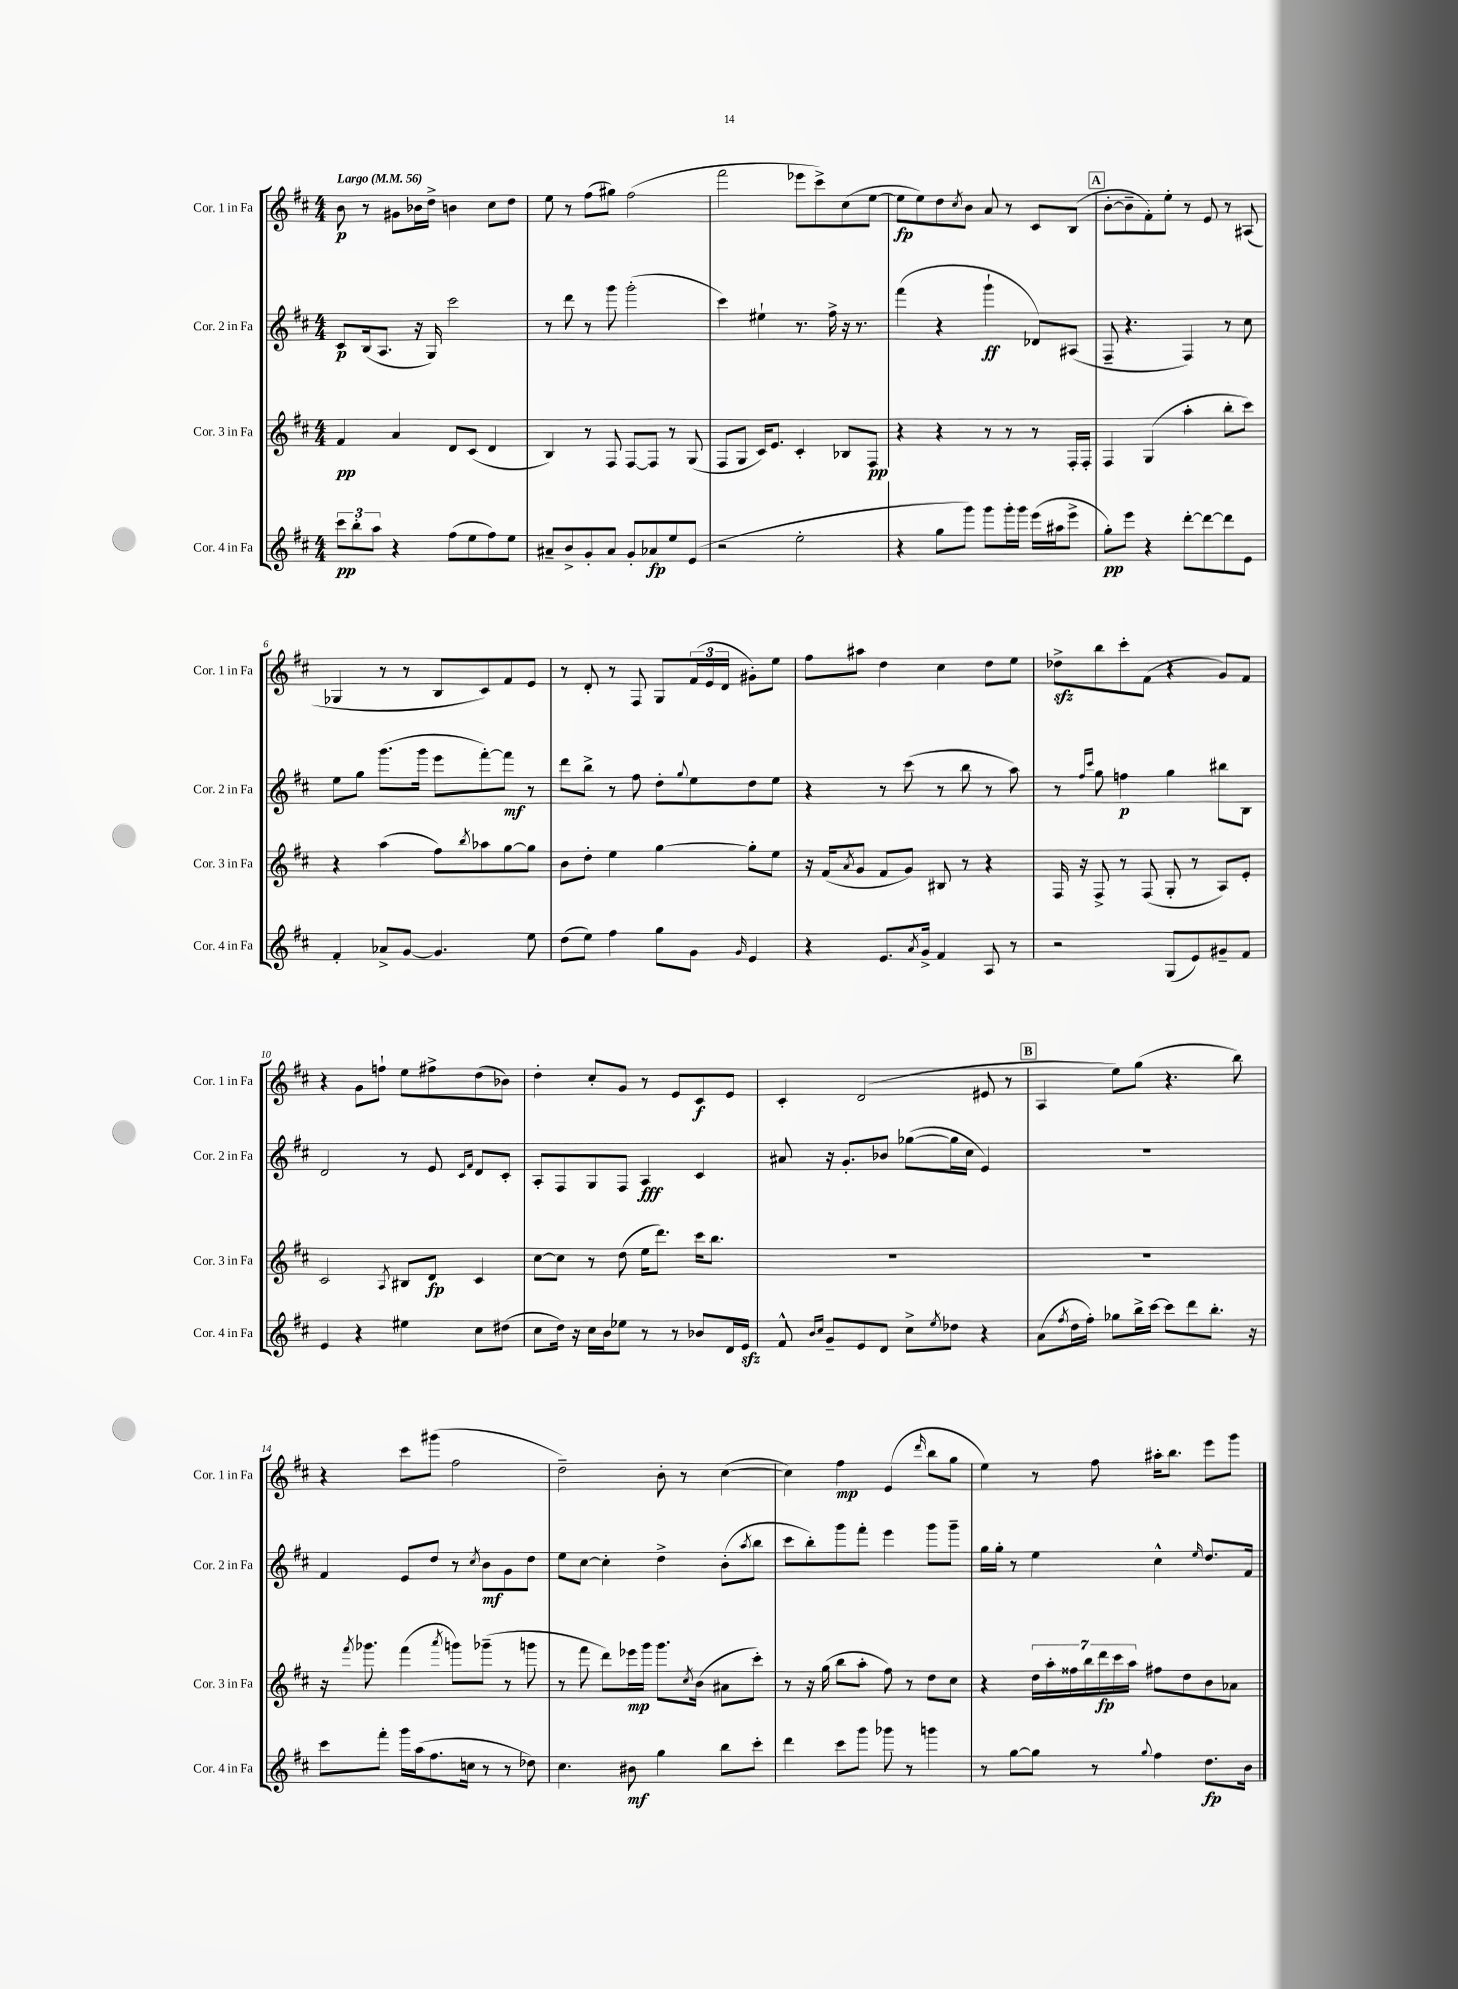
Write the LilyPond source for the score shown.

<<
\new StaffGroup <<
\new Staff = "s0" \with { instrumentName = "Cor. 1 in Fa" shortInstrumentName = "Cor. 1 in Fa" } {
    \clef treble \key d \major \numericTimeSignature \time 4/4 \tempo "Largo" 4 = 56
    b'8\p r8 gis'8 bes'16 d''16-> b'4 cis''8 d''8 |
    e''8 r8 fis''8( gis''8) fis''2( |
    fis'''2 ees'''8 cis'''8->) cis''8( e''8~ |
    e''8\fp e''8) d''8 \acciaccatura { cis''8 } b'8 a'8 r8 cis'8 b8( |
    \mark \markup { \box "A" } b'8~-. b'8-- fis'8-.) e''8-. r8 e'8 r8 ais8( |
    ges4 r8 r8 b8 cis'8) fis'8 e'8 |
    r8 d'8-. r8 fis8 g8 \tuplet 3/2 { fis'16( e'16 d'16 } gis'8-.) e''8 |
    fis''8 ais''8 d''4 cis''4 d''8 e''8 |
    des''8->\sfz b''8 cis'''8-. fis'8( r4 g'8) fis'8 |
    r4 g'8 f''8-! e''8 fis''8-> d''8( bes'8) |
    d''4-. cis''8-. g'8 r8 e'8 cis'8\f e'8 |
    cis'4-. d'2( eis'8 r8 |
    \mark \markup { \box "B" } a4 e''8) g''8( r4. b''8) |
    r4 cis'''8 gis'''8( fis''2 |
    d''2--) b'8-. r8 cis''4~( |
    cis''4) fis''4\mp e'4( \grace { d'''16 } b''8 g''8 |
    e''4) r8 fis''8 ais''16-. b''8. e'''8 g'''8 \bar "|." |
}
\new Staff = "s1" \with { instrumentName = "Cor. 2 in Fa" shortInstrumentName = "Cor. 2 in Fa" } {
    \clef treble \key d \major \numericTimeSignature \time 4/4
    cis'8\p b16( a8. r16 g16) cis'''2 |
    r8 d'''8 r8 g'''8 g'''2-.( |
    cis'''4) eis''4-! r8. fis''16-> r16 r8. |
    fis'''4( r4 g'''4-!\ff des'8) ais8( |
    \mark \markup { \box "A" } fis8-- r4. fis4) r8 cis''8 |
    e''8 g''8 g'''8.( g'''16 e'''8 fis'''8~-.) fis'''8\mf r8 |
    d'''8 b''8-> r8 fis''8 d''8-. \appoggiatura { g''8 } e''8 d''8 e''8 |
    r4 r8 cis'''8( r8 b''8 r8 a''8) |
    r8 \grace { fis''16 cis'''16 } g''8 f''4\p g''4 bis''8 b8 |
    d'2 r8 e'8 \grace { cis'16 fis'16 } d'8 cis'8-. |
    a8-. fis8 g8 fis8 a4\fff cis'4 |
    ais'8 r16 g'8.-. bes'8 ges''8~( ges''16 cis''16 e'4) |
    \mark \markup { \box "B" } R1 |
    fis'4 e'8 d''8 r8 \acciaccatura { cis''8 } b'8\mf g'8 d''8 |
    e''8 cis''8~ cis''4-. d''4-> b'8-.( \acciaccatura { a''8 } b''8 |
    cis'''8 b''8-.) g'''8 fis'''8-. e'''4 g'''8 g'''8-- |
    g''16 g''16-. r8 e''4 cis''4-^ \grace { e''16 } d''8. fis'16 \bar "|." |
}
\new Staff = "s2" \with { instrumentName = "Cor. 3 in Fa" shortInstrumentName = "Cor. 3 in Fa" } {
    \clef treble \key d \major \numericTimeSignature \time 4/4
    fis'4\pp a'4 d'8 cis'8( d'4 |
    b4) r8 fis8 fis8~ fis8 r8 g8( |
    fis8 g8 cis'16) e'8. cis'4-. bes8 fis8\pp |
    r4 r4 r8 r8 r8 fis16-. fis16-. |
    \mark \markup { \box "A" } fis4 g4( a''4-. b''8-. cis'''8) |
    r4 a''4( fis''8) \acciaccatura { b''8 } aes''8 g''8~ g''8 |
    b'8 d''8-. e''4 g''4~ g''8-. e''8 |
    r16 fis'16( \acciaccatura { a'8 } g'8 fis'8 g'8) bis8 r8 r4 |
    fis16 r16 fis8-> r8 fis8( g8-. r8 a8) e'8-. |
    cis'2 \acciaccatura { a8 } bis8 d'8\fp cis'4 |
    cis''8~ cis''8 r8 d''8( e''16 d'''8.) cis'''16 b''8. |
    R1 |
    \mark \markup { \box "B" } R1 |
    r16 \acciaccatura { fis'''8 } ges'''8. fis'''4( \acciaccatura { a'''8 } g'''8) ges'''8--( r8 g'''8 |
    r8 fis'''8 d'''8) ees'''16\mp g'''16 g'''8. \acciaccatura { cis''8 } b'16( ais'8 cis'''8-.) |
    r8 r16 g''16( b''8 a''8-. fis''8) r8 d''8 cis''8 |
    r4 \tuplet 7/4 { d''16 a''16-. fisis''16 b''16 d'''16\fp cis'''16 a''16 } fis''8 d''8 b'8 aes'8 \bar "|." |
}
\new Staff = "s3" \with { instrumentName = "Cor. 4 in Fa" shortInstrumentName = "Cor. 4 in Fa" } {
    \clef treble \key d \major \numericTimeSignature \time 4/4
    \tuplet 3/2 { cis'''8\pp b''8-. a''8 } r4 fis''8( e''8 fis''8) e''8 |
    ais'8-- b'8-> g'8-. ais'8 g'8-. aes'8\fp e''8 e'8( |
    r2 e''2-. |
    r4 g''8 g'''8) g'''8 g'''16-. g'''16 e'''16( ais''16 e'''8-> |
    \mark \markup { \box "A" } g''8-.\pp) e'''8 r4 d'''8~-. d'''8~ d'''8 e'8 |
    fis'4-. aes'8-> g'8~ g'4. e''8 |
    d''8( e''8) fis''4 g''8 g'8 \grace { g'16 } e'4 |
    r4 e'8. \acciaccatura { a'8 } g'16-> fis'4 a8 r8 |
    r2 g8( e'8) gis'8-- fis'8 |
    e'4 r4 eis''4 cis''8 dis''8( |
    cis''8 d''16) r16 cis''16 b'16 ees''8 r8 r8 bes'8 d'16 e'16\sfz |
    fis'8-^ \grace { b'16 cis''16 } g'8-- e'8 d'8 cis''8-> \acciaccatura { e''8 } des''8 r4 |
    \mark \markup { \box "B" } a'8( \acciaccatura { fis''8 } d''16 fis''16-.) ges''8 b''16-> cis'''16~ cis'''8 d'''8 b''8.-. r16 |
    cis'''8 fis'''8-. g'''16 a''16( fis''8. c''16 r8 r8 des''8) |
    cis''4. bis'8\mf g''4 b''8 cis'''8-. |
    d'''4 cis'''8 g'''8 ges'''8 r8 g'''4 |
    r8 g''8~ g''8 r8 \appoggiatura { g''8 } fis''4 d''8.\fp b'16 \bar "|." |
}
>>
>>
